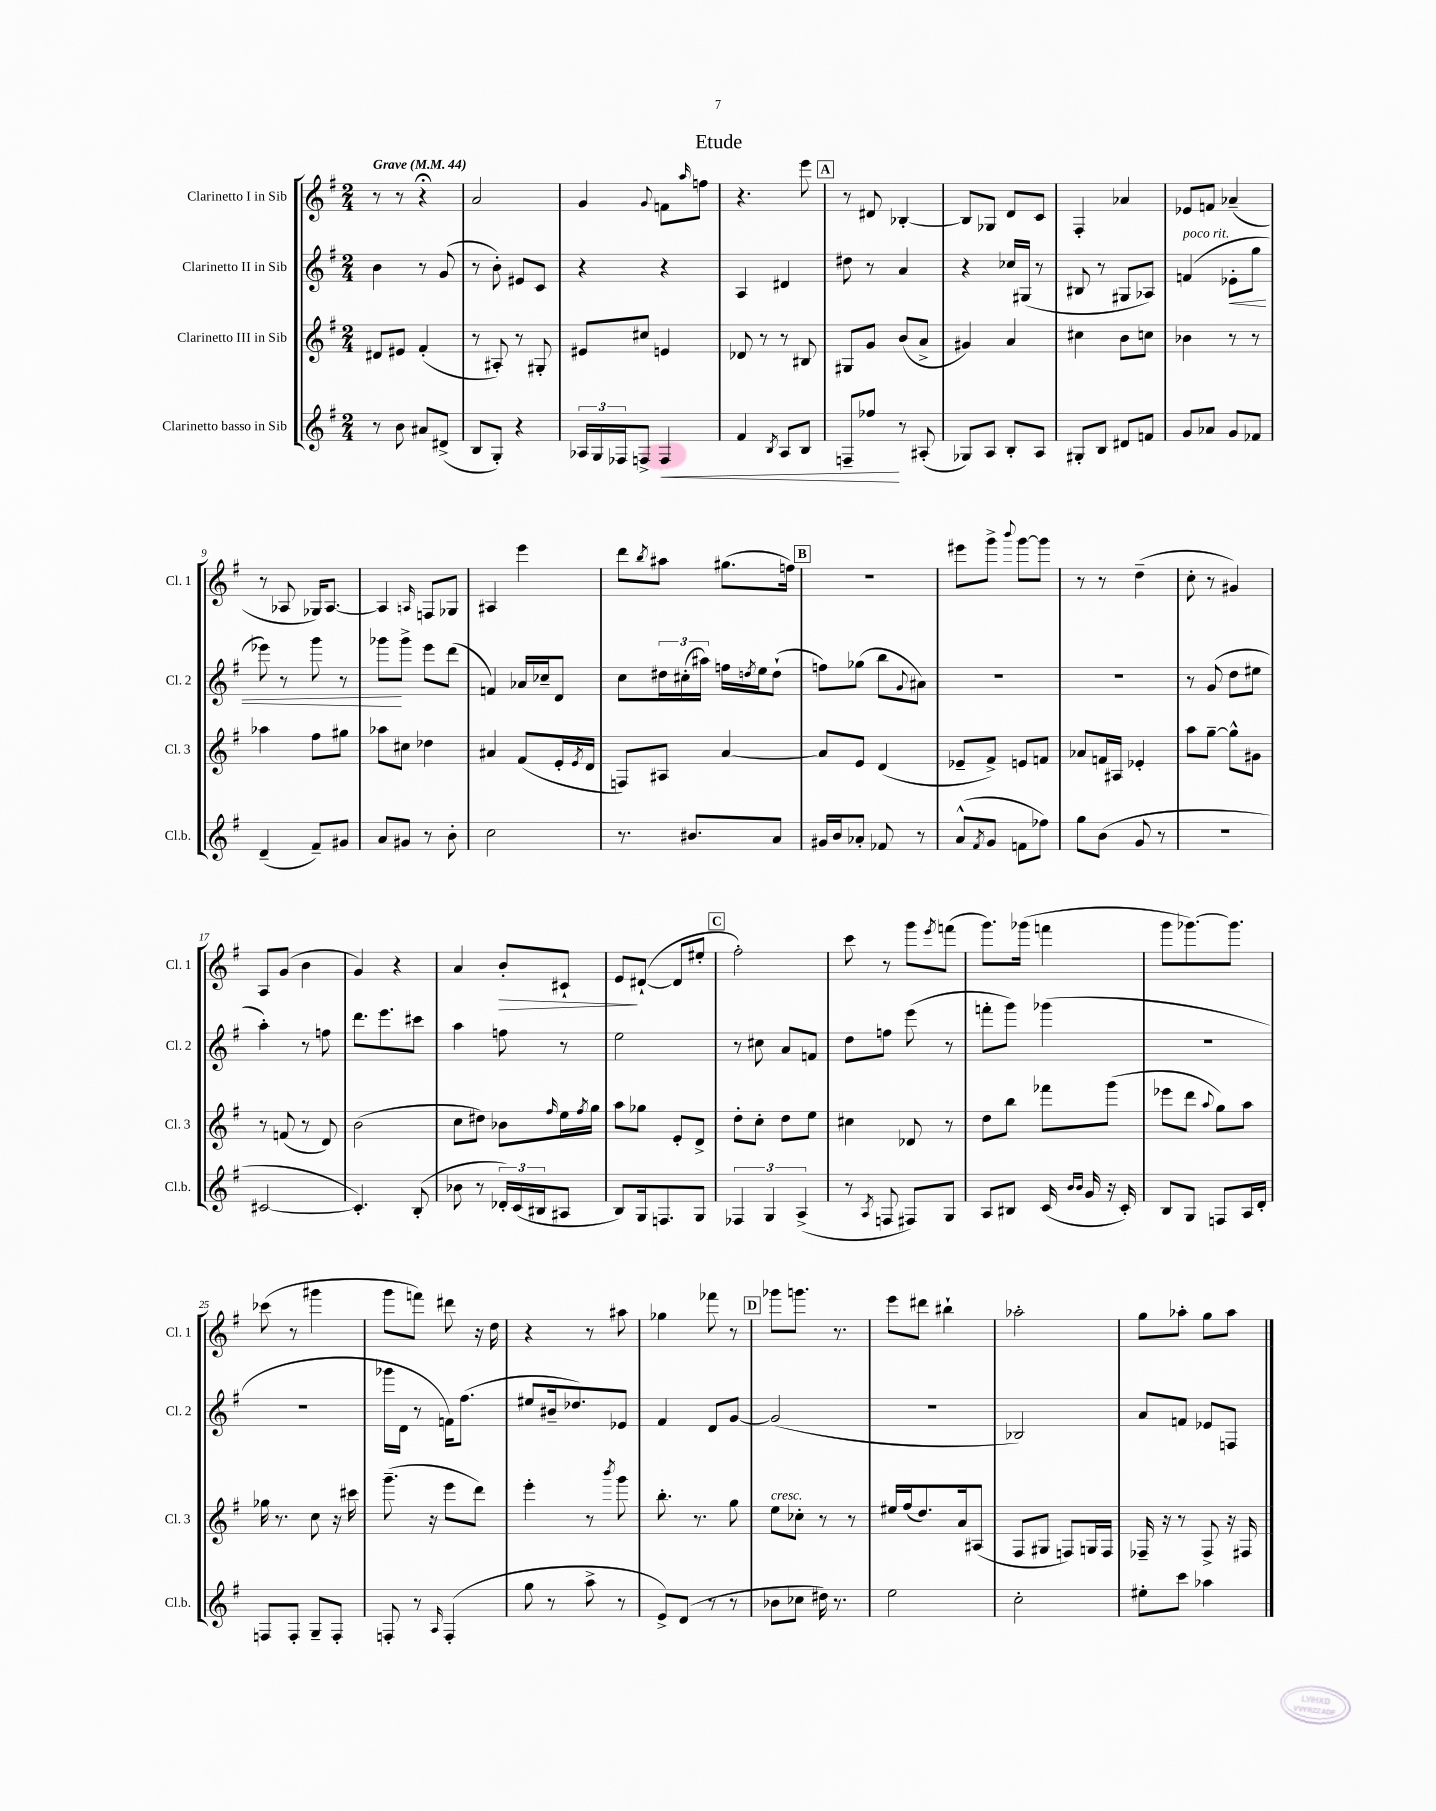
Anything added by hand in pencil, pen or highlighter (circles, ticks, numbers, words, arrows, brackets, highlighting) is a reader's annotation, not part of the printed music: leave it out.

**kern	**dynam	**kern	**kern	**dynam	**kern	**dynam
*part4	*part4	*part3	*part2	*part2	*part1	*part1
*staff4	*staff4	*staff3	*staff2	*staff2	*staff1	*staff1
*I"Clarinetto basso in Sib	*	*I"Clarinetto III in Sib	*I"Clarinetto II in Sib	*	*I"Clarinetto I in Sib	*
*I'Cl.b.	*	*I'Cl. 3	*I'Cl. 2	*	*I'Cl. 1	*
*clefG2	*	*clefG2	*clefG2	*	*clefG2	*
*k[f#]	*	*k[f#]	*k[f#]	*	*k[f#]	*
*M2/4	*	*M2/4	*M2/4	*	*M2/4	*
*MM44	*	*MM44	*MM44	*	*MM44	*
=1	=1	=1	=1	=1	=1	=1
!	!	!	!	!	!LO:TX:a:B:t=Grave	!
8r	.	8d#X/L	4b\	.	8r	.
8b\	.	8e#X/J	.	.	8r	.
8a#X/L	.	(4f#'/	8r	.	4r;<	.
(8d#X^/J	.	.	(8g/	.	.	.
=2	=2	=2	=2	=2	=2	=2
8B/L	.	8r	8r	.	2a/	.
8G'/J)	.	8A#X'/)	8b'\)	.	.	.
4r	.	8r	8e#X/L	.	.	.
.	.	8G#X'/	8c/J	.	.	.
=3	=3	=3	=3	=3	=3	=3
24A-X/LL	.	8e#X/L	4r	.	4g/	.
24G/	.	.	.	.	.	.
24F-X/J	.	.	.	.	.	.
8Fn^/J	.	8cc#X/J	.	.	.	.
.	.	.	.	.	8qqg/	.
!	!LO:HP:b	!	!	!	!	!
4F/	<	4en/	4r	.	8fn\L	.
.	.	.	.	.	16qqaa/	.
.	.	.	.	.	8ffn\J	.
=4	=4	=4	=4	=4	=4	=4
4f#/	.	8d-X/	4A/	.	4.r	.
.	.	8r	.	.	.	.
8qB/	.	.	.	.	.	.
8A/L	.	8r	4d#X/	.	.	.
8B/J	.	8B#X/	.	.	8eee\	.
!!LO:REH:place=s1:t=A
=5	=5	=5	=5	=5	=5	=5
8Fn~/L	.	8G#X/L	8dd#X\	.	8r	.
8ff-X/J	.	8g/J	8r	.	8d#X/	.
8r	[	(8b/L	4a/	.	[4B-X'/	.
(8A#X'/	.	8a^/J	.	.	.	.
=6	=6	=6	=6	=6	=6	=6
8G-X/L)	.	4g#X/)	4r	.	8B-/L]	.
8A/J	.	.	.	.	8G-X/J	.
8B'/L	.	4a/	16cc-X/LL	.	8d/L	.
.	.	.	(16G#X/JJ	.	.	.
8A/J	.	.	8r	.	8c/J	.
=7	=7	=7	=7	=7	=7	=7
8G#X'/L	.	4cc#X\	8B#X/	.	4F#'/	.
8B/J	.	.	8r	.	.	.
8d#X/L	.	8b\L	8G#X/L	.	4a-X/	.
8fn/J	.	8ccn\J	8A-X/J)	.	.	.
=8	=8	=8	=8	=8	=8	=8
!	!	!	!LO:TX:a:i:t=poco rit.	!	!	!
8g/L	.	4b-X\	(4fn/	.	8e-X/L	.
8a-X/J	.	.	.	.	8fn/J	.
!	!	!	!	!LO:HP:b	!	!
8g/L	.	8r	8e-X'\L	<	(4a-X~/	.
8f-X/J	.	8r	8gg\J	.	.	.
!!LO:LB:g=z
=9	=9	=9	=9	=9	=9	=9
(4d~/	.	4aa-X\	8eee-X\)	.	8r	.
.	.	.	8r	.	8A-X/	.
8f#~/L)	.	8ff#\L	8ggg\	.	16G-X/KL)	.
.	.	.	.	.	[8.A-/J	.
8g#X/J	.	8gg#X\J	8r	.	.	.
=10	=10	=10	=10	=10	=10	=10
8a/L	.	8aa-X\L	8ggg-X\L	.	4A-/]	.
8g#X/J	.	8cc#X\J	8ggg-^\J	[	.	.
.	.	.	.	.	16qqAn/	.
8r	.	4dd-X\	8eee\L	.	8Fn/L	.
8b'\	.	.	(8ddd\J	.	8G-X/J	.
=11	=11	=11	=11	=11	=11	=11
2cc\	.	4a#X/	4fn/)	.	4A#X/	.
.	.	(8f#/L	16a-X/LL	.	4eee\	.
.	.	.	16cc-X~/J	.	.	.
.	.	16e'/L	8d/J	.	.	.
.	.	8qe/	.	.	.	.
.	.	16d/JJ	.	.	.	.
=12	=12	=12	=12	=12	=12	=12
8.r	.	8Fn/L)	8cc\L	.	8ddd\L	.
.	.	.	.	.	8qbb/	.
.	.	8A#X/J	24dd#X\L	.	8aa#X\J	.
.	.	.	(24cc#X'\	.	.	.
8.b#X/L	.	.	.	.	.	.
.	.	.	24aa#X\JJ)	.	.	.
.	.	[4a/	16ffn\LL	.	(8.gg#X\L	.
.	.	.	8qddn/	.	.	.
.	.	.	16ee\J	.	.	.
8a/J	.	.	(8dd`\J	.	.	.
.	.	.	.	.	16ffn\Jk)	.
!!LO:REH:place=s1:t=B
=13	=13	=13	=13	=13	=13	=13
16g#X/LL	.	8a/L]	8ffn\L)	.	2r	.
16b/J	.	.	.	.	.	.
8a-X'/J	.	8e/J	(8gg-X\J	.	.	.
8f-X/	.	(4d/	8bb\L	.	.	.
.	.	.	8qqg/	.	.	.
8r	.	.	8a#X\J)	.	.	.
=14	=14	=14	=14	=14	=14	=14
(8a^^/L	.	8e-X~/L	2r	.	8eee#X\L	.
8qf#/	.	.	.	.	.	.
8g/J	.	8f#^/J)	.	.	8ggg^\J	.
.	.	.	.	.	8qqbbb/	.
8fn\L	.	8en/L	.	.	[8ggg\L	.
8ff-X\J)	.	8fn/J	.	.	8ggg\J]	.
=15	=15	=15	=15	=15	=15	=15
8gg\L	.	8a-X/L	2r	.	8r	.
(8b\J	.	16fn/L	.	.	8r	.
.	.	16A#X/JJ	.	.	.	.
8g/	.	4e-X'/	.	.	(4dd~\	.
8r	.	.	.	.	.	.
=16	=16	=16	=16	=16	=16	=16
2r	.	8aa\L	8r	.	8cc'\	.
.	.	[8gg~\J	(8g/	.	8r	.
.	.	8gg^^\L]	8dd\L	.	4g#X/)	.
.	.	8g#X\J	8ee#X\J	.	.	.
!!LO:LB:g=z
=17	=17	=17	=17	=17	=17	=17
[2c#X/	.	8r	4aa'\)	.	8A/L	.
.	.	(8fn/	.	.	(8g/J	.
.	.	8r	8r	.	4b\	.
.	.	8d/)	8ffn\	.	.	.
=18	=18	=18	=18	=18	=18	=18
4.c#'/])	.	(2b\	8.ddd\L	.	4g/)	.
.	.	.	8.eee\	.	.	.
.	.	.	.	.	4r	.
(8B'/	.	.	8ccc#X\J	.	.	.
=19	=19	=19	=19	=19	=19	=19
8b-X\	.	8cc\L	4aa\	.	4a/	.
8r	.	8dd#X\J)	.	.	.	.
!	!	!	!	!	!	!LO:HP:b
24d-X'/LL)	.	8b-X\L	8ffn\	.	8b'/L	>
(24c/	.	.	.	.	.	.
24B#X/J	.	.	.	.	.	.
.	.	16qqff#/	.	.	.	.
8A#X/J	.	16ee\L	8r	.	8c#X`/J	.
.	.	8qff#/	.	.	.	.
.	.	16gg\JJ	.	.	.	.
=20	=20	=20	=20	=20	=20	=20
8B/L)	.	8aa\L	2ee\	.	8e/L	.
16G/k	.	8gg-X\J	.	.	([8d#X`/J	]
8.Fn/	.	.	.	.	.	.
.	.	8e'/L	.	.	8d#/L]	.
8G/J	.	8d^/J	.	.	8ee#X'/J	.
!!LO:REH:place=s1:t=C
=21	=21	=21	=21	=21	=21	=21
6F-X/	.	8dd'\L	8r	.	2ff#'\)	.
.	.	8cc'\J	8cc#X\	.	.	.
6G/	.	.	.	.	.	.
.	.	8dd\L	8a/L	.	.	.
(6A^/	.	.	.	.	.	.
.	.	8ee\J	8fn/J	.	.	.
=22	=22	=22	=22	=22	=22	=22
8r	.	4cc#X\	8dd\L	.	8ccc\	.
8qA/	.	.	.	.	.	.
8Fn/	.	.	8ffn\J	.	8r	.
8F#X/L)	.	8d-X/	(8eee\	.	8ggg\L	.
.	.	.	.	.	8qeee/	.
8G/J	.	8r	8r	.	(8fffn\J	.
=23	=23	=23	=23	=23	=23	=23
8A/L	.	8dd\L	8fffn'\L	.	8.ggg\L)	.
8B#X/J	.	8bb\J	8ggg\J)	.	.	.
.	.	.	.	.	(16ggg-X\Jk	.
(16c/	.	8fff-X\L	(4ggg-X\	.	4fffn\	.
16qqb/LL	.	.	.	.	.	.
16qqb/JJ	.	.	.	.	.	.
16g/	.	.	.	.	.	.
16r	.	(8ggg\J	.	.	.	.
16c'/)	.	.	.	.	.	.
=24	=24	=24	=24	=24	=24	=24
8B/L	.	8eee-X\L	2r	.	8ggg\L	.
8G/J	.	8ddd\J	.	.	[8.ggg-X\)	.
.	.	8qqaa/	.	.	.	.
8Fn/L	.	8gg\L)	.	.	.	.
.	.	.	.	.	8.ggg-\J]	.
16A/L	.	8aa\J	.	.	.	.
16d'/JJ	.	.	.	.	.	.
!!LO:LB:g=z
=25	=25	=25	=25	=25	=25	=25
8Fn/L	.	16gg-X\	2r	.	(8ccc-X\	.
.	.	8.r	.	.	.	.
8F'/J	.	.	.	.	8r	.
8G~/L	.	8cc\	.	.	4ggg#X\	.
8F'/J	.	16r	.	.	.	.
.	.	16ccc#X\	.	.	.	.
=26	=26	=26	=26	=26	=26	=26
8Fn'/	.	(8.ggg~\	16ggg-X\LL	.	8ggg\L	.
.	.	.	16d\JJ	.	.	.
8r	.	.	8r	.	8fffn\J)	.
.	.	16r	.	.	.	.
16qqA/	.	.	.	.	.	.
(4F'/	.	8eee\L	16fn\KL)	.	8ddd#X\	.
.	.	.	(8.ff#\J	.	.	.
.	.	8ddd\J)	.	.	16r	.
.	.	.	.	.	16dd\	.
=27	=27	=27	=27	=27	=27	=27
8gg\	.	4eee'\	8ee#X/L	.	4r	.
8r	.	.	16b#X~/k	.	.	.
.	.	.	8.dd-X/)	.	.	.
8aa^\	.	8r	.	.	8r	.
.	.	8qbbb/	.	.	.	.
8r	.	8ggg\	8e-X/J	.	8aa#X\	.
=28	=28	=28	=28	=28	=28	=28
8e^/L)	.	8.bb'\	4f#/	.	4gg-X\	.
(8d/J	.	.	.	.	.	.
.	.	8.r	.	.	.	.
8r	.	.	8d/L	.	8fff-X\	.
8r	.	8gg\	[8g/J	.	8r	.
!!LO:REH:place=s1:t=D
=29	=29	=29	=29	=29	=29	=29
!	!	!LO:TX:a:i:t=cresc.	!	!	!	!
8b-X\L	.	8ee\L	(2g/]	.	8ggg-X\L	.
8cc-X\J	.	8cc-X'\J	.	.	8.gggn\J	.
16dd#X\)	.	8r	.	.	.	.
8.r	.	.	.	.	8.r	.
.	.	8r	.	.	.	.
=30	=30	=30	=30	=30	=30	=30
2ee\	.	16ee#X/LL	2r	.	8eee\L	.
.	.	(16ff#/J	.	.	.	.
.	.	8.dd/)	.	.	8ddd#X\J	.
.	.	.	.	.	4bb#X`\	.
.	.	16a/k	.	.	.	.
.	.	(8A#X/J	.	.	.	.
=31	=31	=31	=31	=31	=31	=31
2cc'\	.	8F#/L	2B-X/)	.	2aa-X'\	.
.	.	8G#X/J	.	.	.	.
.	.	8Fn/L)	.	.	.	.
.	.	16Gn/L	.	.	.	.
.	.	16F/JJ	.	.	.	.
=32	=32	=32	=32	=32	=32	=32
8ee#X'\L	.	16F-X~/	8a/L	.	8gg\L	.
.	.	16r	.	.	.	.
8ccc\J	.	8r	8fn/J	.	8aa-X'\J	.
4aa-X\	.	8F-^/	8e-X/L	.	8gg\L	.
.	.	16r	8Fn/J	.	8aa-\J	.
.	.	16F#X/	.	.	.	.
==	==	==	==	==	==	==
*-	*-	*-	*-	*-	*-	*-
